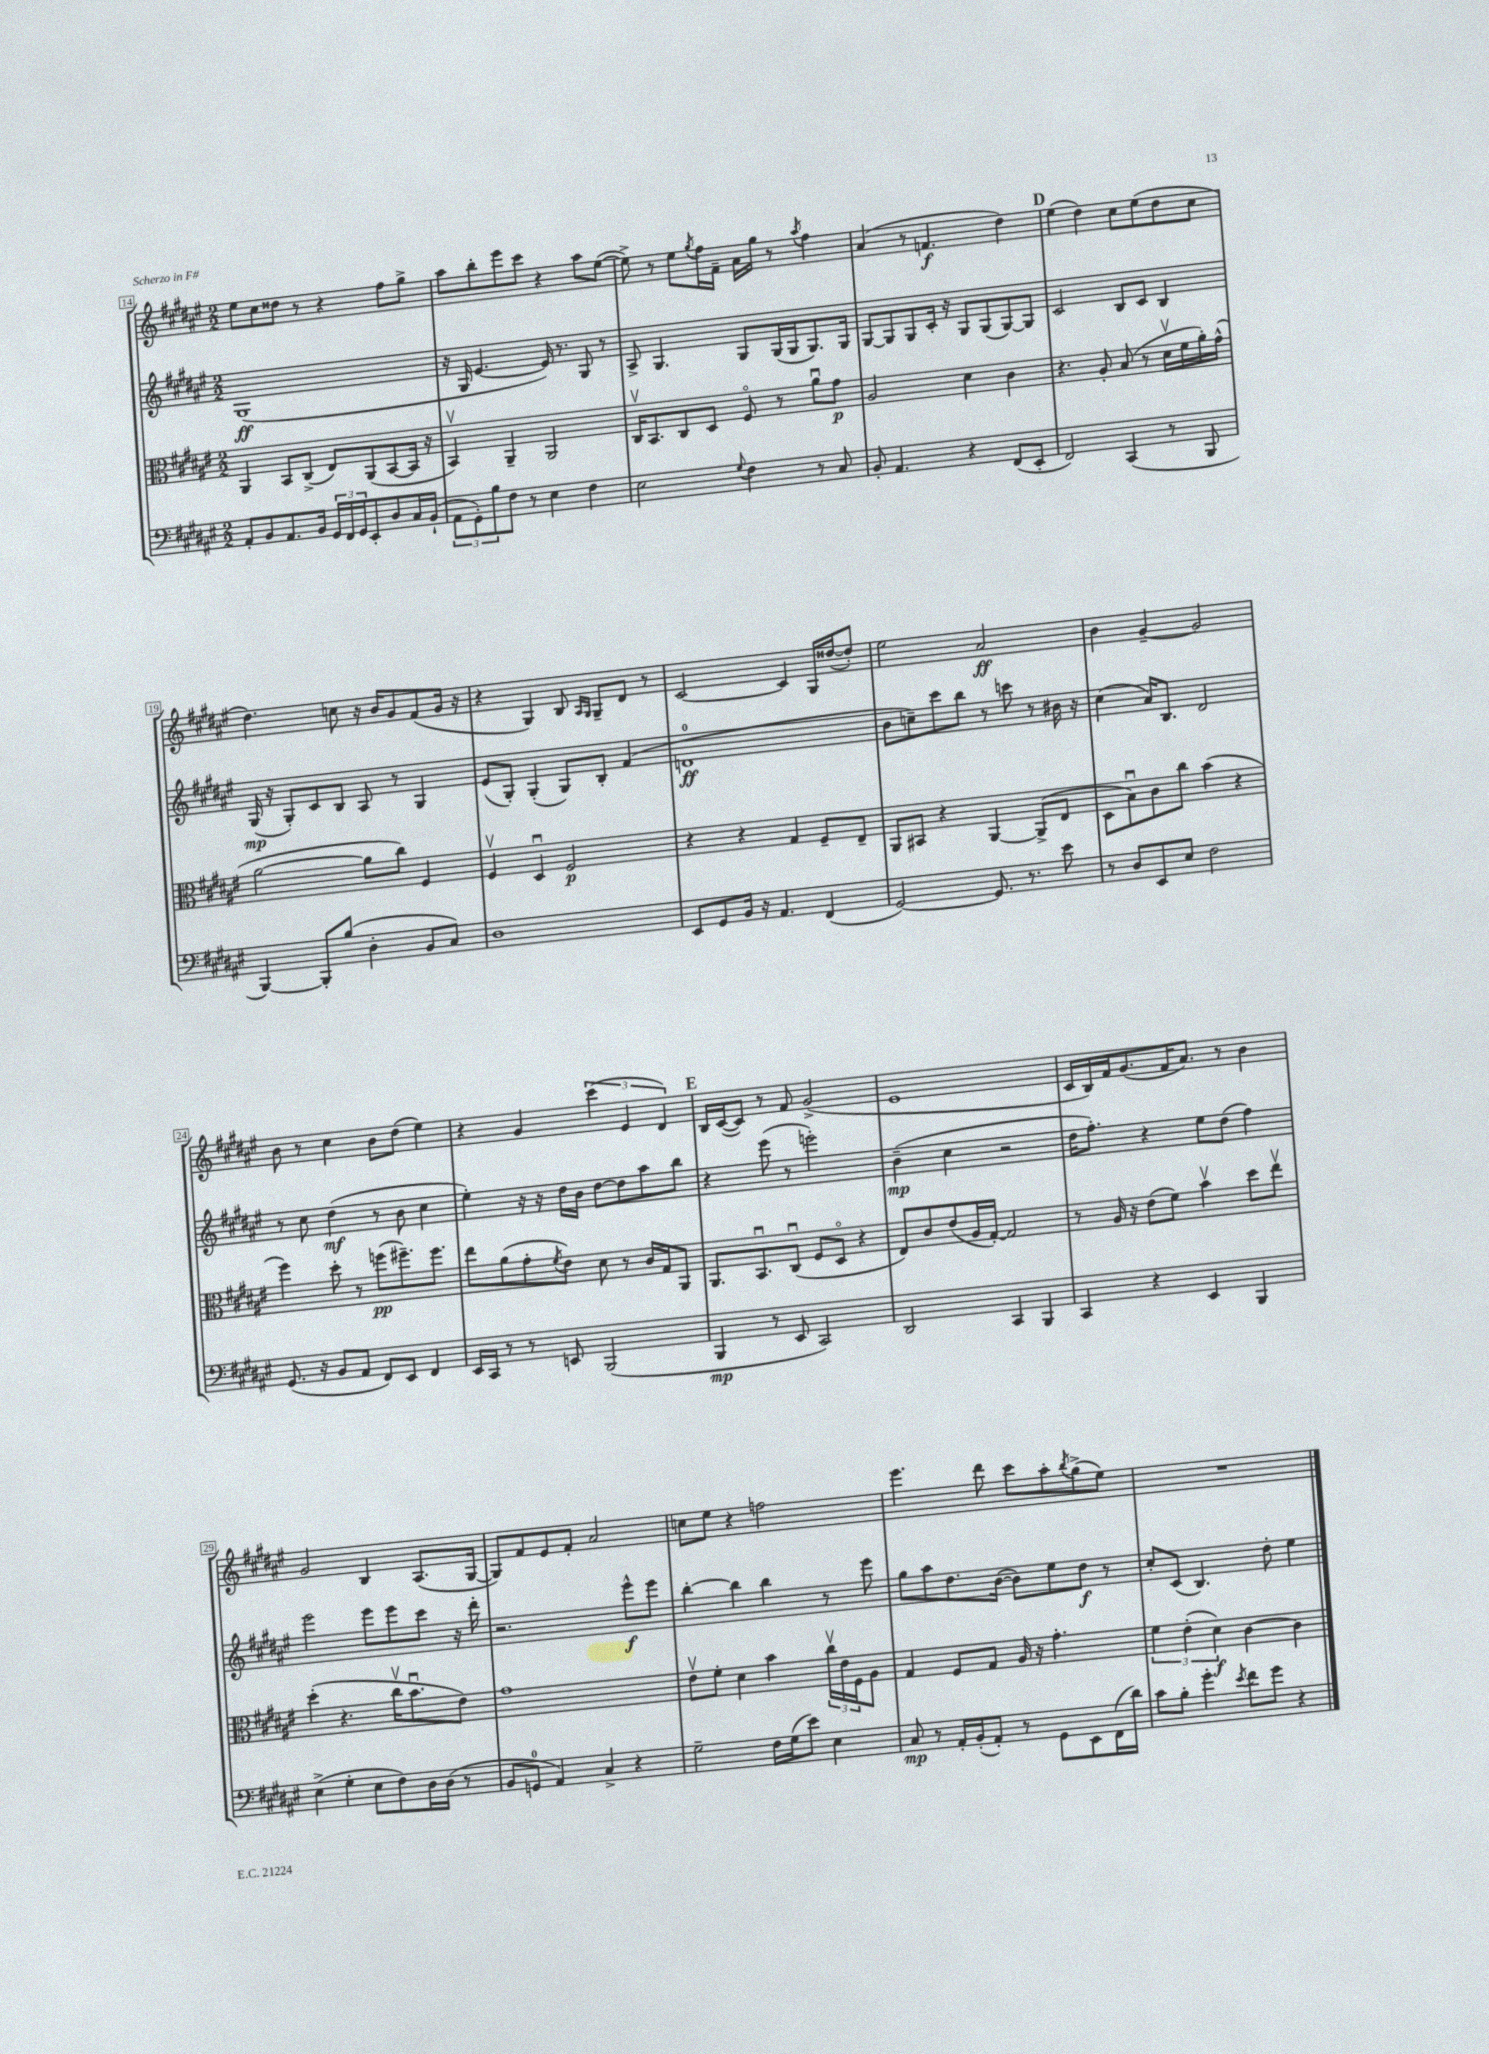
<<
\new StaffGroup <<
\new Staff = "s0" {
    \clef treble \key fis \major \numericTimeSignature \time 2/2
    eis''8 cis''8 disis''8 r8 r4 fis''8 gis''8-> |
    ais''8 b''8-. eis'''8 cis'''8 r4 ais''8 eis''8~( |
    eis''8->) r8 eis''8 \acciaccatura { gis''8 } fis''16 fis'16-- ais'16 gis''16 r8 \acciaccatura { ais''8 } fis''4 |
    ais'4( r8 f'4.\f dis''4) |
    \mark \markup { \bold "D" } eis''4( dis''4) cis''8 eis''8( dis''8 cis''8 |
    dis''4.) c''8 r16 b'16 gis'8 fis'8( gis'16 r16 |
    r4 gis4) b8 \grace { ais16 gis16 } gis8-- dis'8 r8 |
    cis'2~ cis'4 gis16 disis''16~( disis''8-.) |
    eis''2 ais'2\ff |
    b'4 gis'4~-- gis'2 |
    b'8 r8 cis''4 b'8 dis''8( eis''4) |
    r4 gis'4 \tuplet 3/2 { cis'''4( eis'4 dis'4) } |
    \mark \markup { \bold "E" } b16 cis'16~( cis'8) r8 fis'8 gis'2->( |
    eis'1 |
    cis'16 b16) fis'16 gis'8.( fis'16 ais'8.) r8 b'4 |
    gis'2 b4 ais8.( gis16~ |
    gis8) fis'8 eis'8 fis'8-. ais'2 |
    c''8 eis''8 r4 f''2 |
    eis'''4. dis'''8 cis'''8 ais''8-. \acciaccatura { b''8 } gis''8->( eis''8) |
    R1 \bar "|." |
}
\new Staff = "s1" {
    \clef treble \key fis \major \numericTimeSignature \time 2/2
    gis1\ff( |
    r16 gis16 eis'4.~ eis'16) r8. gis8 r8 |
    ais8-> gis4. gis8 gis16( gis16 gis8.) gis16 |
    gis8~ gis8 gis8 cis'16-. r16 gis8 gis8( gis8~) gis8 |
    \mark \markup { \bold "D" } cis'2 b8 cis'8 b4 |
    gis16\mp( r16 gis8-.) cis'8 b8 ais8 r8 gis4 |
    eis'8( gis8-.) gis4-.( gis8) b8-. fis'4( |
    d'1-0\ff |
    b'8 c''8--) cis'''8 b''8 r8 c'''8 r8 bis'16 r16 |
    cis''4( ais'16) b8. dis'2 |
    r8 cis''8 dis''4\mf( r8 b'8 cis''4 |
    eis''4-.) r16 r16 dis''16 b'16 dis''8~ dis''8 ais''8 b''8 |
    \mark \markup { \bold "E" } r4 eis'''8( r8 e'''2-.) |
    b'4--\mp( cis''4 r2 |
    dis''16 fis''8.-.) r4 eis''8 dis''8( fis''4) |
    eis'''2 eis'''8 eis'''8 cis'''8 r16 dis'''16-. |
    r2. eis'''8-^\f eis'''8 |
    b''4~-. b''4 b''4 r8 eis'''8 |
    gis''8 ais''8 dis''8. b'16~( b'8) eis''8 dis''8\f r8 |
    cis''8-. cis'8( b4.) dis''8-. eis''4 \bar "|." |
}
\new Staff = "s2" {
    \clef alto \key fis \major \numericTimeSignature \time 2/2
    ais,4 b,8 cis8->( eis8) ais,8( b,8~ b,16 r16 |
    b,4\upbow) ais,4-- ais,2 |
    cis16\upbow b,8. cis8 dis8 fis8\flageolet r8 ais'8\downbow gis'8\p |
    ais2 dis'4 cis'4 |
    \mark \markup { \bold "D" } r4. ais8-. b8( r8 dis'16\upbow fis'16 ais'16-.) gis'16-^( |
    ais'2~ ais'8 cis''8) fis4 |
    fis4\upbow dis4\downbow fis2\p |
    r4 r4 gis4 fis8-- eis8-- |
    ais,8 bis,8 r4 ais,4~ ais,8->( eis8 |
    dis8 b8\downbow) cis'8 cis''8 b'4( r4 |
    fis''4) dis''8-. r8 f''8\pp( fis''8.--) fis''8. |
    eis''8 ais'8( gis'8-. \acciaccatura { fis'8 } eis'8) dis'8 r8 cis'16 gis16 ais,8 |
    \mark \markup { \bold "E" } ais,8. b,8.\downbow cis8\downbow( fis8 dis8\flageolet r4 |
    eis8) cis'8 eis'8( ais16 gis16~-.) gis2 |
    r8 ais16 r16 eis'8( fis'8) b'4\upbow dis''8 eis''8\upbow |
    dis''4-.( r4. cis''16\upbow b'8.\downbow eis'8) |
    gis'1 |
    eis'8\upbow fis'8-. dis'4 b'4 \tuplet 3/2 { cis''16\upbow eis'16 fis16 } ais8 |
    gis4 fis8 gis8 ais16 r16 gis'4.-. |
    \tuplet 3/2 { fis'4 eis'4-.( dis'4\f) } cis'4~ cis'4 \bar "|." |
}
\new Staff = "s3" {
    \clef bass \key fis \major \numericTimeSignature \time 2/2
    ais,8-. b,8 ais,8. b,16 \tuplet 3/2 { gis,16 fis,16 gis,16 } eis,8-. dis8 cis16 b,16-!( |
    \tuplet 3/2 { ais,8 gis,8-.) b8 } fis8 r8 eis4 fis4 |
    eis2 \appoggiatura { gis8 } fis4 r8 cis8 |
    b,8-. ais,4. r4 fis,8( eis,8-. |
    \mark \markup { \bold "D" } fis,2) cis,4( r8 b,,8 |
    b,,4~) b,,8-. b8( dis4-. b,8 cis8) |
    dis1 |
    eis,8 gis,8 b,16 r16 ais,4. fis,4( |
    gis,2~) gis,8. r8. eis'8 |
    r8 dis8 eis,8 eis8 fis2 |
    gis,8.( r16 b,8 ais,8 fis,8) eis,8 fis,4 |
    eis,16 cis,16 r8 r8 e,8 b,,2( |
    \mark \markup { \bold "E" } b,,4\mp r8 eis,8 cis,2) |
    dis,2 cis,4 b,,4 |
    cis,4 r4 eis,4 b,,4 |
    eis4->( gis4-. eis8 fis8) dis16 dis16( r8 |
    b,8 g,8-0 ais,4) cis4-> r4 |
    gis2-- fis16 gis16( eis'8) eis4 |
    cis8\mp r8 ais,16-. b,16-.( ais,8-.) r8 gis,8 eis,8 fis,16( dis'16) |
    cis'8 b8-. gis'4-. \acciaccatura { eis'8 } fis'8 gis'8 r4 \bar "|." |
}
>>
>>
\layout { \context { \Score currentBarNumber = #14 \override BarNumber.stencil = #(make-stencil-boxer 0.1 0.3 ly:text-interface::print) } }
